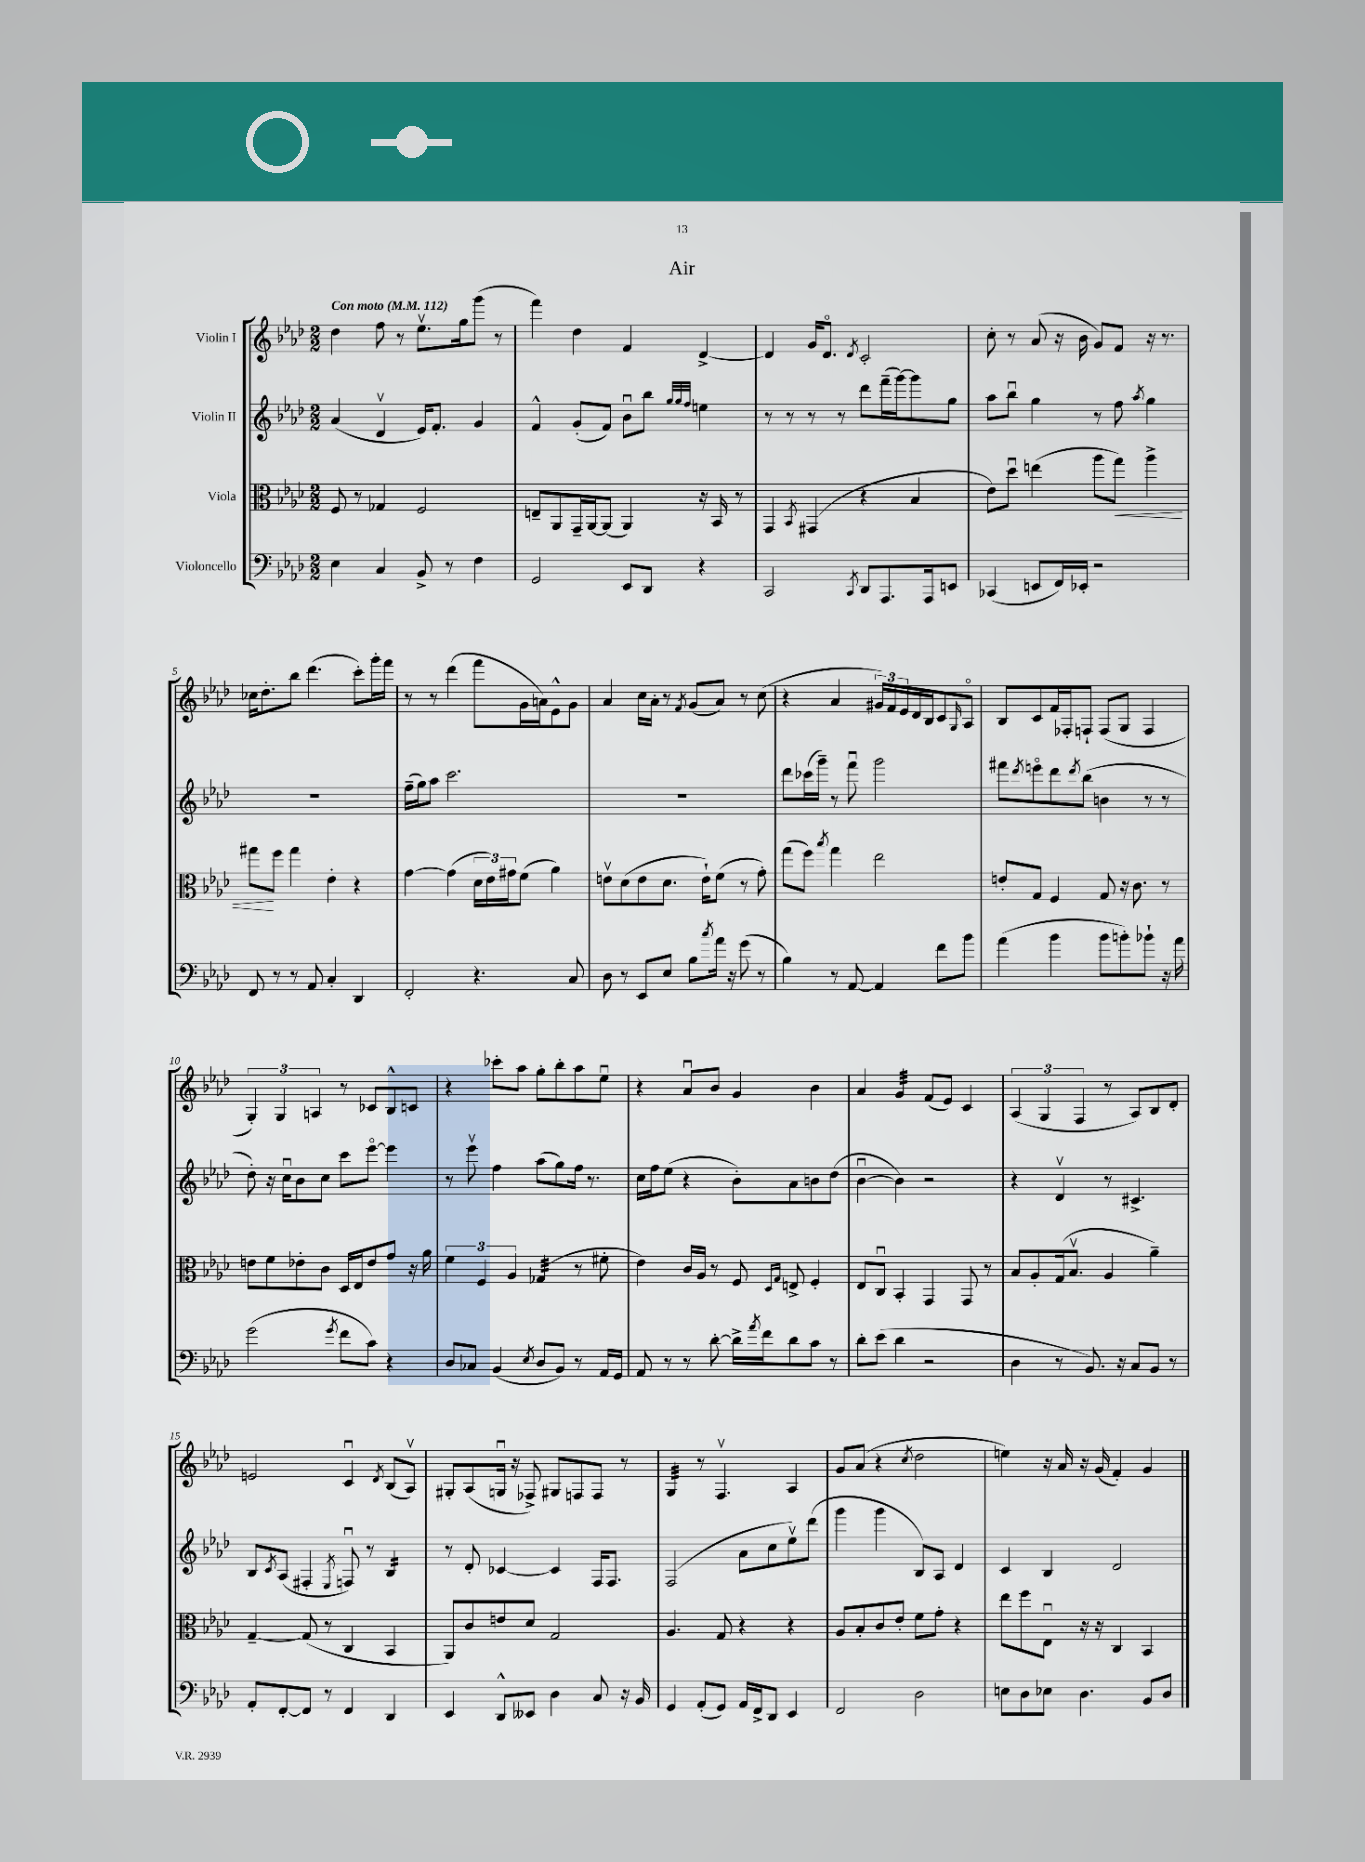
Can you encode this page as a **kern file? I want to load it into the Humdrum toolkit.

**kern	**kern	**kern	**kern
*staff4	*staff3	*staff2	*staff1
*clefF4	*clefC3	*clefG2	*clefG2
*k[b-e-a-d-]	*k[b-e-a-d-]	*k[b-e-a-d-]	*k[b-e-a-d-]
*M2/2	*M2/2	*M2/2	*M2/2
*MM112	*MM112	*MM112	*MM112
4E-\	8F/	(4a-/	4dd-\
.	8r	.	.
4C/	4G-/	4d-v/	8ff\
.	.	.	8r
8BB-^/	2F/	16e-/LK)	8.ee-v\L
.	.	8.f'/J	.
8r	.	.	.
.	.	.	16gg\k
4F\	.	4g/	(8ggg\J
.	.	.	8r
=	=	=	=
2GG/	8E~/L	4f^^/	4fff\)
.	8AA-/	.	.
.	16GG~/L	(8g'/L	4dd-\
.	[16AA-/J	.	.
.	(8AA-/]J	8f/J)	.
8EE-/L	4AA-/)	8b-u\L	4f/
8DD-/J	.	8bb-\J	.
.	.	32qqgg/LLL	.
.	.	32qqgg/	.
.	.	32qqff/JJJ	.
4r	16r	4ee\	[4d-^/
.	16BB-/	.	.
.	8r	.	.
=	=	=	=
2CC/	4GG/	8r	4d-/]
.	.	8r	.
.	8qBB-/	.	.
.	(4GG#/	8r	16g/LK
.	.	.	8.d-o/J
.	.	8r	.
8qCC/	.	.	8qd-/
8DD-/L	4r	8ddd-\L	2c'/
8.AAA-/	.	(16fff~\L	.
.	.	[16ggg\J)	.
.	4B-/	8ggg\]	.
16AAA-/k	.	.	.
8EE/J	.	8gg\J	.
=	=	=	=
(4CC-/	8e-\L)	8aa-\L	8cc'\
.	8dd-u\J	8bb-u\J	8r
8EE/L	(4ee\	4gg\	(8a-/
16FF/L)	.	.	16r
16EE-'/JJ	.	.	16b-\
2r	8aa-\L	8r	8g/L)
.	8gg\J)	8ff\	8f/J
.	.	8qaa-/	.
.	4aa-^\	4gg\	16r
.	.	.	8.r
=	=	=	=
8FF/	8gg#\L	1r	16cc-\LK
.	.	.	8.dd-'\
8r	8ff\J	.	.
8r	4gg#\	.	8bb-\J
8AA-/	.	.	(4.ddd-\
4C'/	4e-'\	.	.
4DD-/	4r	.	8ccc'\L)
.	.	.	16ggg'\L
.	.	.	16fff\JJ
=	=	=	=
2FF'/	[4g\	(16ff~\LL	8r
.	.	16gg\J)	.
.	.	8aa-\J	8r
.	(4g\]	2.ccc\	(4ddd-\
4.r	24d-\LL	.	8fff\L
.	24e-\)	.	.
.	24g#\J	.	.
.	(8f\J	.	16g\L
.	.	.	16a\J)
.	4a-\)	.	8e-^^\
8C/	.	.	8g\J
=	=	=	=
8D-\	8ev\L	1r	4a-/
8r	(8d-\	.	.
8EE-/L	8e\	.	16cc\LL
.	.	.	16a-'\JJ
8E-/J	8.d-\J	.	8r
.	.	.	8qf/
8B-\L	.	.	(8g/L
.	16e`\LK)	.	.
8qcc/	.	.	.
16a-\Jk	(8f\J	.	8a-/J)
16r	.	.	.
(8g\	8r	.	8r
8r	8g'\)	.	(8cc\
=	=	=	=
4B-\)	(8gg\L	8ddd-\L	4r
.	8ff\J)	(16ccc-\L	.
.	.	16ggg~\JJ)	.
.	8qbb-/	.	.
8r	4gg\	8r	4a-/
[8AA-/	.	8fffu\	.
4AA-/]	2ee-\	2ggg\	24g#/LL)
.	.	.	24f/
.	.	.	24e-/
.	.	.	16d-/
.	.	.	16B-/J
8f\L	.	.	8c/
.	.	.	16qqG/
8b-\J	.	.	8A-o/J
=	=	=	=
(4a-\	8e'/L	8fff#\L	8B-/L
.	.	8qddd-/	.
.	8G/J	8eeeo\	8c/
4b-\	4F/	8ddd-\	16f/L
.	.	.	16F-'/J
.	.	8qddd-/	.
.	.	(8bb-\J	8F`/J
8b-\L	8G/	4b\	(8F/L
8b'\)	16r	.	8G/J
.	8.c\	.	.
8b-`\J	.	8r	4F/
16r	8r	8r	.
16a-\	.	.	.
=	=	=	=
(2g\	8e\L	8dd-'\)	6G'/)
.	8f\	16r	.
.	.	.	6G/
.	.	16ccu\LK	.
.	8e-'\	8b-\	.
.	.	.	6A/
.	8c\J	8cc\J	.
8qg/	.	.	.
8f\L	16D-/LL	8ccc\L	8r
.	16E-/J	.	.
8c\J)	8e-/	[8eee-o\J	8c-/L
4r	8g/J	4eee-\]	8B-^^/
.	16r	.	8c/J
.	16a-\	.	.
=	=	=	=
8D-/L	6f\	8r	4r
8C-/J	.	8eee-v\	.
.	6F/	.	.
(4BB-/	.	4ff\	8ccc-'\L
.	6A-/	.	.
.	.	.	8aa-\J
8qE-/	.	.	.
8D-/L	(4G-/	(8aa-\L	8gg'\L
8BB-/J)	.	8gg\)	8bb-'\
8r	8r	16ff\Jk	8aa-\
.	.	8.r	.
16AA-/LL	8f#'\	.	8ee-u\J
16GG/JJ	.	.	.
=	=	=	=
8AA-/	4e-\)	16cc\LL	4r
.	.	16ff\J	.
8r	.	(8ee-\J	.
8r	16c/LL	4r	8a-u/L
.	16A-/JJ	.	.
[8d-'\	8r	.	8b-/J
16d-^\]LL	8F/	8b-'\L)	4g/
8qa-/	.	.	.
16f\J	.	.	.
.	16qqD-/LL	.	.
.	16qqG/JJ	.	.
8d-\	8E^/	8a-\	.
8c\J	4F'/	8b\	4b-\
8r	.	(8dd-\J	.
=	=	=	=
8d-'\L	8E-/L	[4b-u\	4a-/
(8e-\J	8Cu/J	.	.
4d-\	4BB-'/	4b-\])	4g/
2r	4GG/	2r	(8f/L
.	.	.	8e-/J)
.	8GG/	.	4c/
.	8r	.	.
=	=	=	=
4D-\	8B-/L	4r	(6A-/
.	8A-'/	.	.
.	.	.	6G/
8r	(16G/k	4d-v/	.
.	8.B-v/J	.	.
.	.	.	6F/
8.BB-/)	.	.	.
.	4A-/	8r	8r
16r	.	.	.
8C/L	.	4.c#^/	8A-/L)
8BB-/J	4a-~\)	.	8B-/
8r	.	.	8d-'/J
=	=	=	=
8AA-'/L	[4G~/	8B-/L	2e/
.	.	8qc/	.
[8FF'/	.	(8A-/J	.
8FF/]J	(8G/]	4F#'/	.
8r	8r	.	.
.	.	8qE-/	.
4FF/	4C/	8Fu/)	4cu/
.	.	8r	.
.	.	.	8qd-/
4DD-/	4BB-/	4B-/	(8B-/L
.	.	.	8A-v/J)
=	=	=	=
4EE-/	8AA-/L)	8r	8G#'/L
.	8c/	8d-'/	(8A-/
8DD-^^/L	8e/	[4c-/	16Gu/Jk
.	.	.	16r
8EE--/J	8d-/J	.	8F-^/)
4D-\	2G/	4c-/]	8G#/L
.	.	.	8F/
8C/	.	16F/LK	8F/J
.	.	8.F/J	.
16r	.	.	8r
16BB-/	.	.	.
=	=	=	=
4GG/	4.A-/	(2F/	4G/
(8AA-'/L	.	.	8r
8GG/J)	8G/	.	4.Fv/
16AA-/LL	4r	8a-\L	.
16FF^/J	.	.	.
8DD-/J	.	8cc\	.
4EE-/	4r	8ee-v\)	4A-/
.	.	(8ddd-\J	.
=	=	=	=
2FF/	8A-/L	4ggg\	8g/L
.	8B-'/	.	(8a-/J
.	8c/	4ggg\	4r
.	8e-'/J	.	.
.	.	.	8qcc/
2D-\	8f\L	8B-/L)	2dd-\
.	8g'\J	8A-/J	.
.	4r	4d-/	.
=	=	=	=
8E\L	8ee-\L	4c/	4ee\)
8D-\	8ff\	.	.
8E-\J	8E-u\J	4B-/	16r
.	.	.	16a-/
4.D-\	16r	.	16r
.	16r	.	(16g/
.	4C/	2d-/	4f'/)
8BB-/L	4BB-/	.	4g/
8D-/J	.	.	.
==	==	==	==
*-	*-	*-	*-
